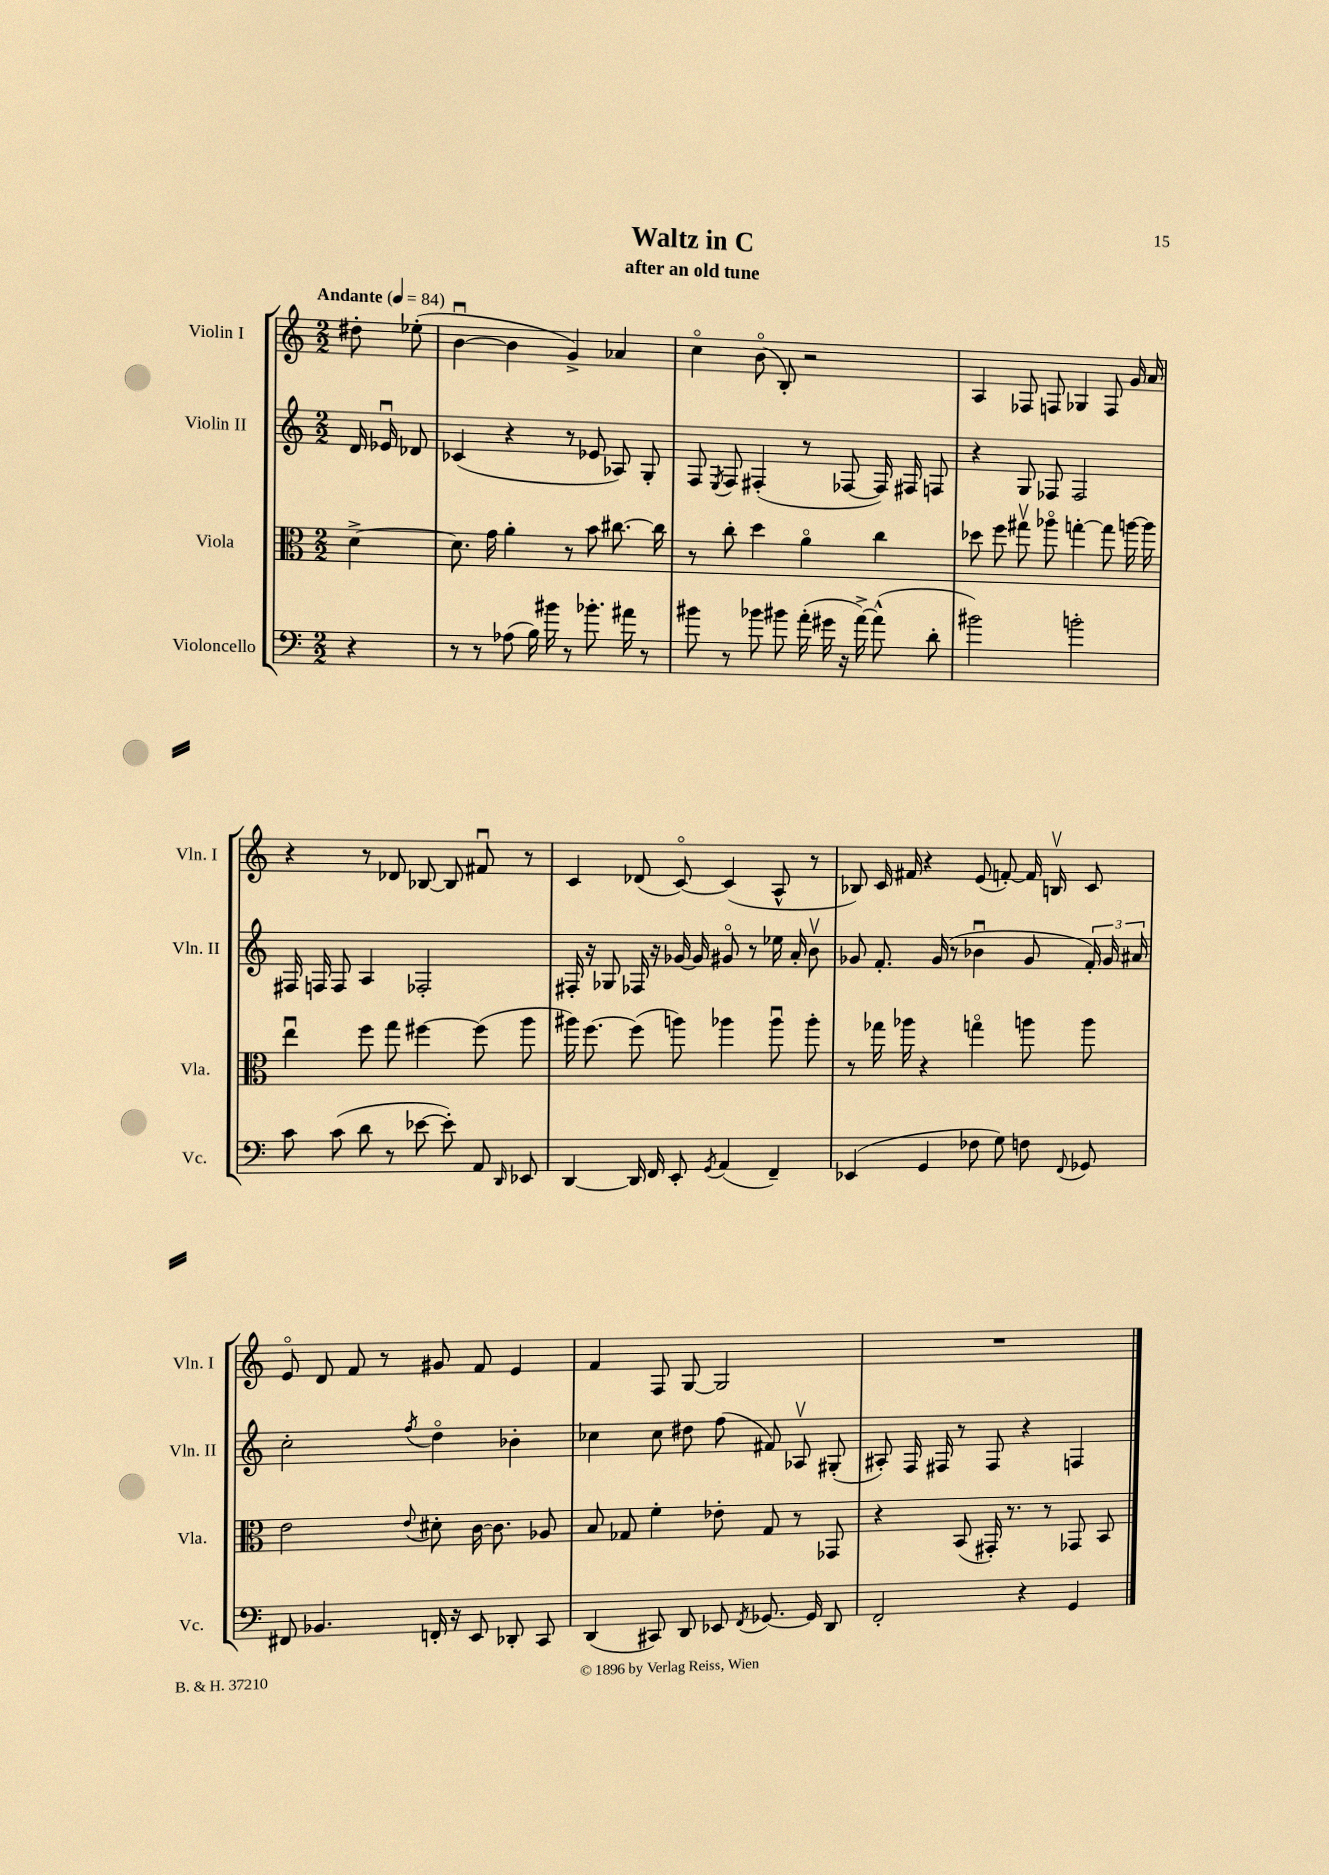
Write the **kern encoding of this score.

**kern	**kern	**kern	**kern
*staff4	*staff3	*staff2	*staff1
*clefF4	*clefC3	*clefG2	*clefG2
*k[]	*k[]	*k[]	*k[]
*M2/2	*M2/2	*M2/2	*M2/2
*MM84	*MM84	*MM84	*MM84
4r	[4d^\	16d/	8dd#'\
.	.	16e-u/	.
.	.	8d-/	(8ee-'\
=	=	=	=
8r	8.d\]	(4c-/	[4bu\
8r	.	.	.
.	16g\	.	.
(8A-\	4a'\	4r	4b\]
16B\)	.	.	.
16b#\	.	.	.
8r	8r	8r	4g^/)
8.b-'\	8b\	8e-/	.
.	[8.cc#\	8A-/)	4a-/
16a#\	.	.	.
8r	.	8G'/	.
.	16cc#\]	.	.
=	=	=	=
8b#\	8r	8F/	4cco\
.	.	8qE/	.
8r	8cc'\	8F/	.
8b-\	4dd\	(4F#'/	(8bo\
8b#\	.	.	8B'/)
(16a'\	4ao\	8r	2r
16g#\	.	.	.
16r	.	[8F-/	.
[16a^\)	.	.	.
(8a^^\]	4cc\	16F-/])	.
.	.	16F#/	.
8d'\	.	8F/	.
=	=	=	=
2b#\)	8dd-\	4r	4A/
.	8ff\	.	.
.	8gg#v\	8G/	8F-/
.	8aa-o\	8F-/	8F/
2b'\	[4gg'\	2F-/	4G-/
.	8gg\]	.	8F/
.	[16aa\	.	16g/
.	16aa\]	.	16a/
=	=	=	=
8c\	4eeu\	16F#/	4r
.	.	16F/	.
(8c\	.	8F/	.
8d\	8ff\	4A/	8r
8r	8gg\	.	8d-/
[8e-\	[4ff#\	2F-'/	[8B-/
8e-'\])	.	.	8B-/]
8AA/	(8ff#\]	.	8f#u/
16qqDD/	.	.	.
8EE-/	8aa\	.	8r
=	=	=	=
[4DD/	16aa#\)	16F#'/	4c/
.	[8.ff\	16r	.
.	.	8G-/	.
16DD/]	(8ff\]	16F-/	(8d-/
16FF/	.	16r	.
8EE'/	8aa\)	[16g-/	[8co/)
.	.	16g-/]	.
8qGG/	.	.	.
(4AA/	4aa-\	8g#o/	(4c/]
.	.	8r	.
4FF~/)	8aa-u\	16ee-\	8A^^/
.	.	16a'/	.
.	8aa-'\	8bv\	8r
=	=	=	=
(4EE-/	8r	8g-/	8B-/)
.	16gg-\	8.f'/	16c/
.	16aa-\	.	16f#/
4GG/	4r	.	4r
.	.	(16g-/	.
.	.	8r	.
8F-\	4ggo\	4b-u\	(8e/
8G\)	.	.	[8f'/)
8F\	8aa\	8g-/	16f/]
.	.	.	16Bv/
8qqFF/	.	.	.
8GG-/	8aa\	24f'/)	8c/
.	.	24g-/	.
.	.	24a#/	.
=	=	=	=
8FF#/	2e\	2cc'\	8eo/
4.BB-/	.	.	8d/
.	.	.	8f/
.	.	.	8r
.	8qqe/	8qff/	.
16FF'/	8d#'\	4ddo\	8g#/
16r	.	.	.
8EE/	[16c\	.	8f/
.	8.c\]	.	.
8DD-'/	.	4b-'\	4e/
8CC/	8A-/	.	.
=	=	=	=
(4DD/	8B/	4cc-\	4f/
.	8G-/	.	.
8CC#/)	4f'\	8cc-\	8F/
8DD/	.	8dd#\	[8G/
8EE-/	8e-'\	(8ff\	2G/]
8qFF/	.	.	.
[8.GG-/	8G-/	8f#/)	.
.	8r	8A-v/	.
16GG-/]	.	.	.
8DD/	8GG-/	(8G#'/	.
=	=	=	=
2FF'/	4r	8A#'/)	1r
.	.	16F/	.
.	.	16F#/	.
.	(8BB/	8r	.
.	16GG#'/)	8F#/	.
.	8.r	.	.
4r	.	4r	.
.	8r	.	.
4GG/	8GG-/	4F/	.
.	8BB/	.	.
==	==	==	==
*-	*-	*-	*-
